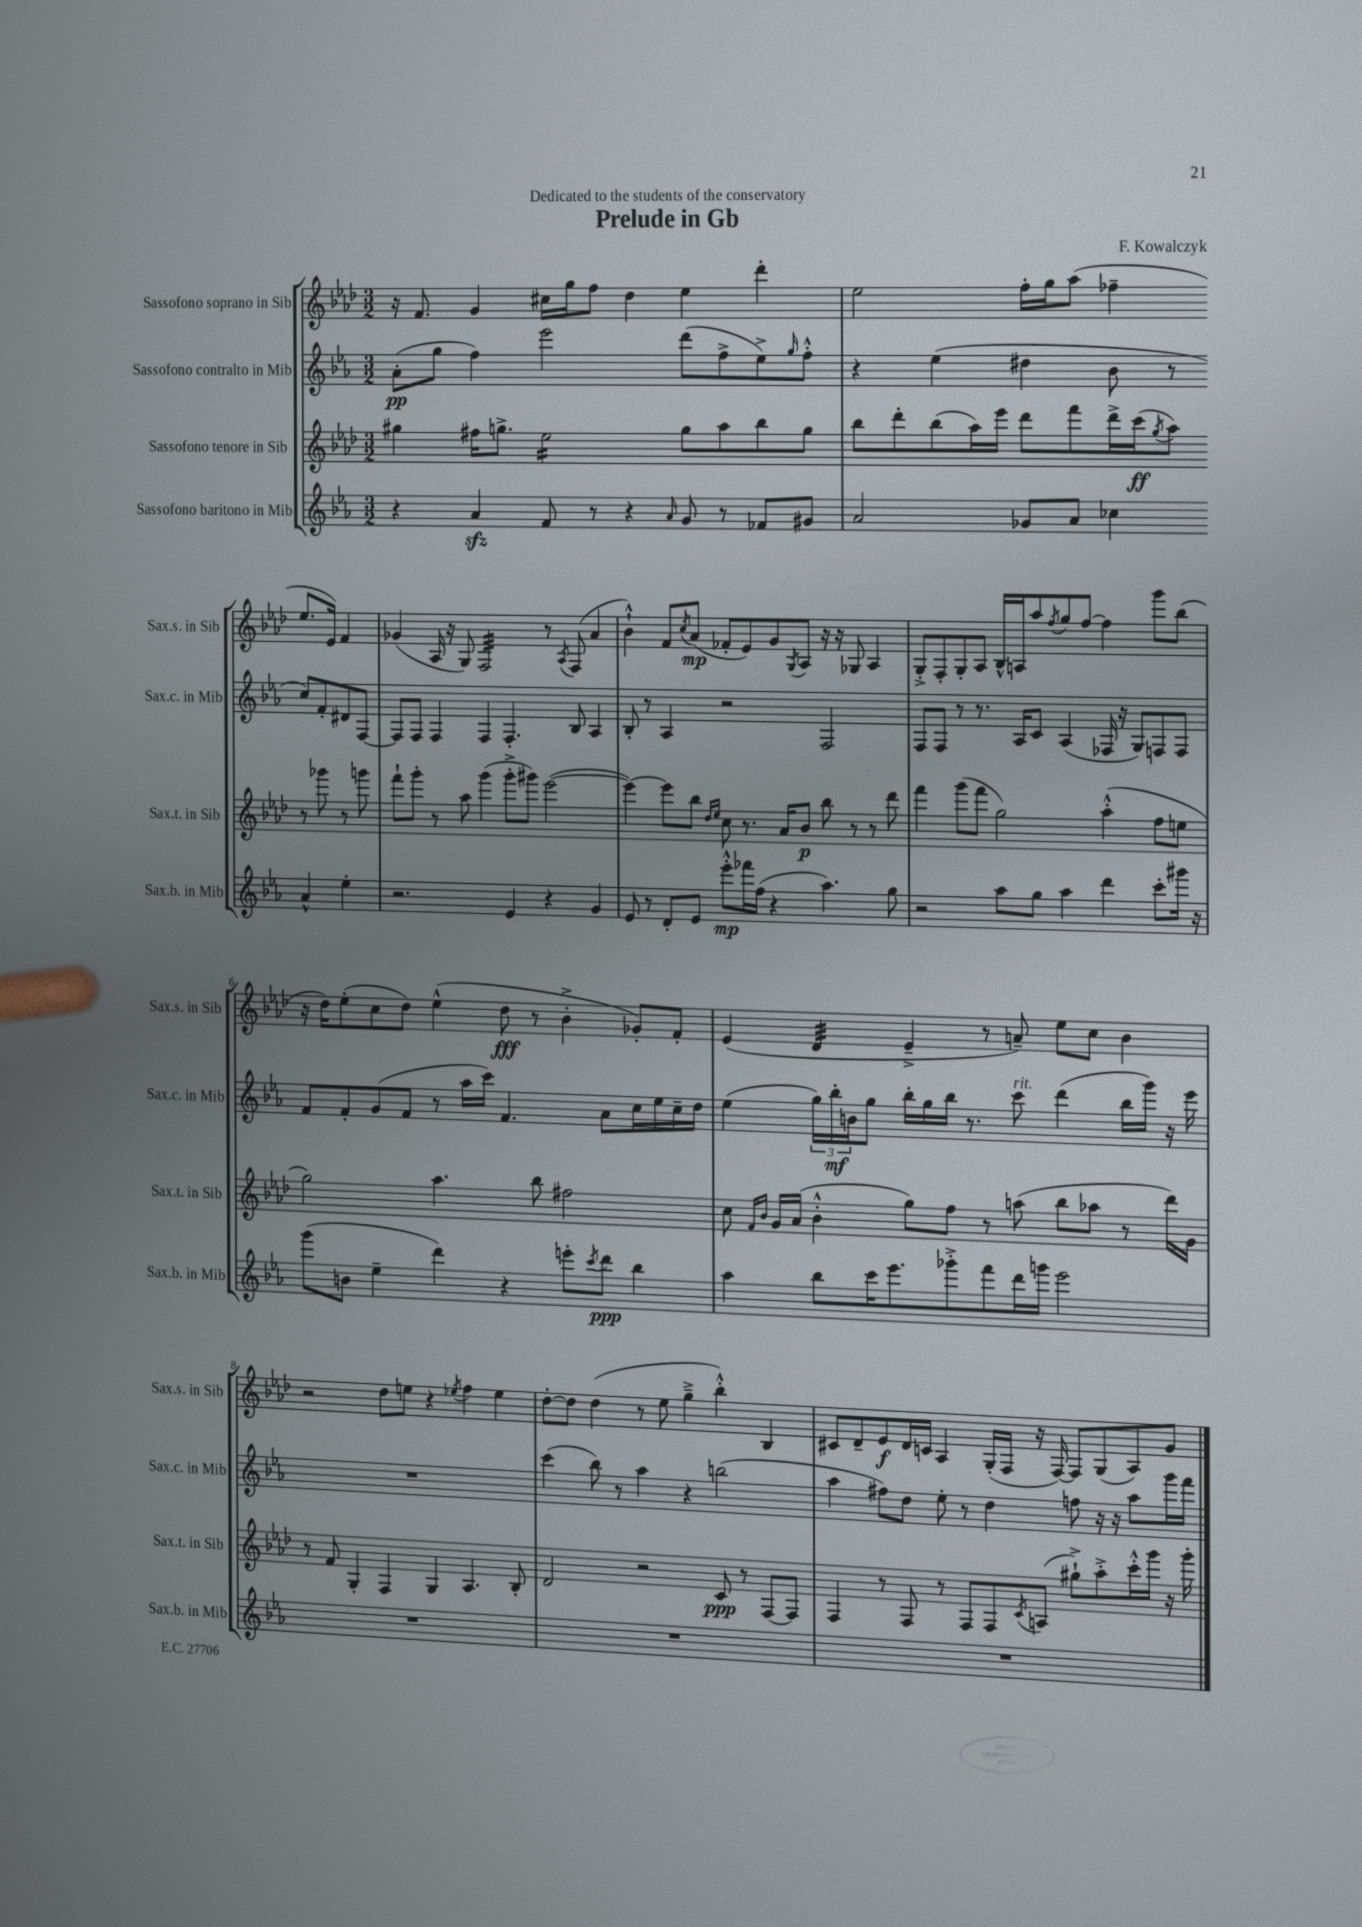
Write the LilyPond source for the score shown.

\header { title = "Prelude in Gb" composer = "F. Kowalczyk" dedication = "Dedicated to the students of the conservatory" }
<<
\new StaffGroup <<
\new Staff = "s0" \with { instrumentName = "Sassofono soprano in Sib" shortInstrumentName = "Sax.s. in Sib" } {
    \clef treble \key aes \major \numericTimeSignature \time 3/2
    r16 f'8. g'4 cis''16 g''16 f''8 des''4 ees''4 des'''4-. |
    ees''2 f''16-. g''16 aes''8( fes''4-- ees''8. ees'16) f'4 |
    ges'4( aes16 r16 g8) f2:32 r8 \acciaccatura { aes8 } f8( aes'4 |
    bes'4-!-^) f'8 \acciaccatura { c''8 } aes'8\mp( fes'8-. ees'8) g'8 \acciaccatura { g8 } aes8 r16 r16 ges8 aes4 |
    g8-.-> f8-. g8-. aes8 bes16-^ a16 aes''8 \acciaccatura { f''8 } g''8 f''8~ f''4 g'''8 bes''8( |
    r16 des''16) ees''8-.( c''8 des''8) ees''4-^( des''8\fff r8 bes'4-.-> ges'8-.) f'8-. |
    ees'4( des'4:32 ees'4---> r8 a'8--) ees''8 c''8 bes'4 |
    r2 des''8 e''8 r4 \acciaccatura { ees''8 } f''4 ees''4 |
    des''8~-. des''8 des''4( r8 ees''8 g''4---> bes''4-.-^) bes4 |
    cis'8 des'8-- ees'8\f des'16 c'16 aes4 g16-.( f16 r16 f16~) f8 g8( aes8) g'8 \bar "|." |
}
\new Staff = "s1" \with { instrumentName = "Sassofono contralto in Mib" shortInstrumentName = "Sax.c. in Mib" } {
    \clef treble \key ees \major \numericTimeSignature \time 3/2
    aes'8-.\pp( g''8 f''4) ees'''2 d'''8( f''8-> ees''8->) \grace { g''16 } f''8-.-^ |
    r4 ees''4( dis''4 bes'8 r8 c''8) f'8-. dis'8 f8~ |
    f8 f8 f4 f4 f4.-. bes8 aes4 |
    bes8-. r8 aes4 r2 f2 |
    f8 f8 r8 r8. aes16 c'8 aes4( fes16 r16 g8) f8 f8 |
    f'8 f'8-. g'8( f'8 r8 aes''16 c'''16) f'4. aes'8 c''16 ees''16 c''16-- d''16 |
    ees''4( \tuplet 3/2 { g''16) bes''16-.\mf b'16 } g''8 bes''16-. g''16 bes''16 r8. c'''8^\markup { \italic "rit." } d'''4( bes''16 g'''16) r16 ees'''16 |
    R1. |
    c'''4( bes''8) r8 aes''4 r4 b''2( |
    aes''4 fis''8) d''8 ees''8-. r8 d''4 f''8 r16 r16 aes''8 g'''16 f'''16 \bar "|." |
}
\new Staff = "s2" \with { instrumentName = "Sassofono tenore in Sib" shortInstrumentName = "Sax.t. in Sib" } {
    \clef treble \key aes \major \numericTimeSignature \time 3/2
    gis''4 fis''16 g''8.-> ees''2:16 g''8 aes''8 bes''8 g''8 |
    bes''8 des'''8-. bes''8( aes''16) ees'''16 des'''8 f'''8 des'''16-> c'''16\ff( \acciaccatura { g''8 } aes''8) r8 ges'''8 r8 g'''8 |
    f'''8-! g'''8-. r8 aes''8 g'''4( g'''8-.-> gis'''8) ees'''2~( |
    ees'''4~) ees'''8 bes''8 \grace { des''16 ees''16 } c''8 r8. aes'16 bes'8\p bes''8 r8 r8 des'''8 |
    f'''4 g'''8( f'''8 g''2) aes''4-.-^( f''8 e''8 |
    g''2) aes''4. bes''8 fis''2 |
    c''8 \grace { f'16 bes'16 } g'16 aes'16( bes'4-.-^ g''8) f''8 r8 a''8( bes''8 aes''8 r8 des'''16) g'16 |
    r8 f'8 g4-. f4 g4 aes4. bes8-. |
    des'2 r2 c'8\ppp r8 f8~ f8 |
    f4 r8 f8 r8 f8 f8 \acciaccatura { c'8 } a8( gis''8-!->) aes''8-.-> c'''16-.-^ g'''16 r16 g'''16-. \bar "|." |
}
\new Staff = "s3" \with { instrumentName = "Sassofono baritono in Mib" shortInstrumentName = "Sax.b. in Mib" } {
    \clef treble \key ees \major \numericTimeSignature \time 3/2
    r4 aes'4\sfz f'8 r8 r4 \grace { aes'16 } g'8 r8 fes'8 gis'8 |
    aes'2 ges'8 aes'8 ces''4 aes'4-^ ees''4-. |
    r2. ees'4 r4 g'4 |
    ees'8 r8 d'8-. ees'8 ees'''8-.-^\mp fes'''16 f''16( r4 aes''4.) g''8 |
    r2 aes''8 g''8 aes''4 d'''4 c'''8-. gis'''16 r16 |
    g'''8( b'8 ees''4-- d'''4) r4 e'''8-. \acciaccatura { c'''8 } d'''8\ppp bes''4 |
    aes''4 bes''8 c'''16 ees'''8. ges'''8-.-> f'''8 d'''16 g'''16 ees'''2 |
    R1. |
    R1. |
    R1. \bar "|." |
}
>>
>>
